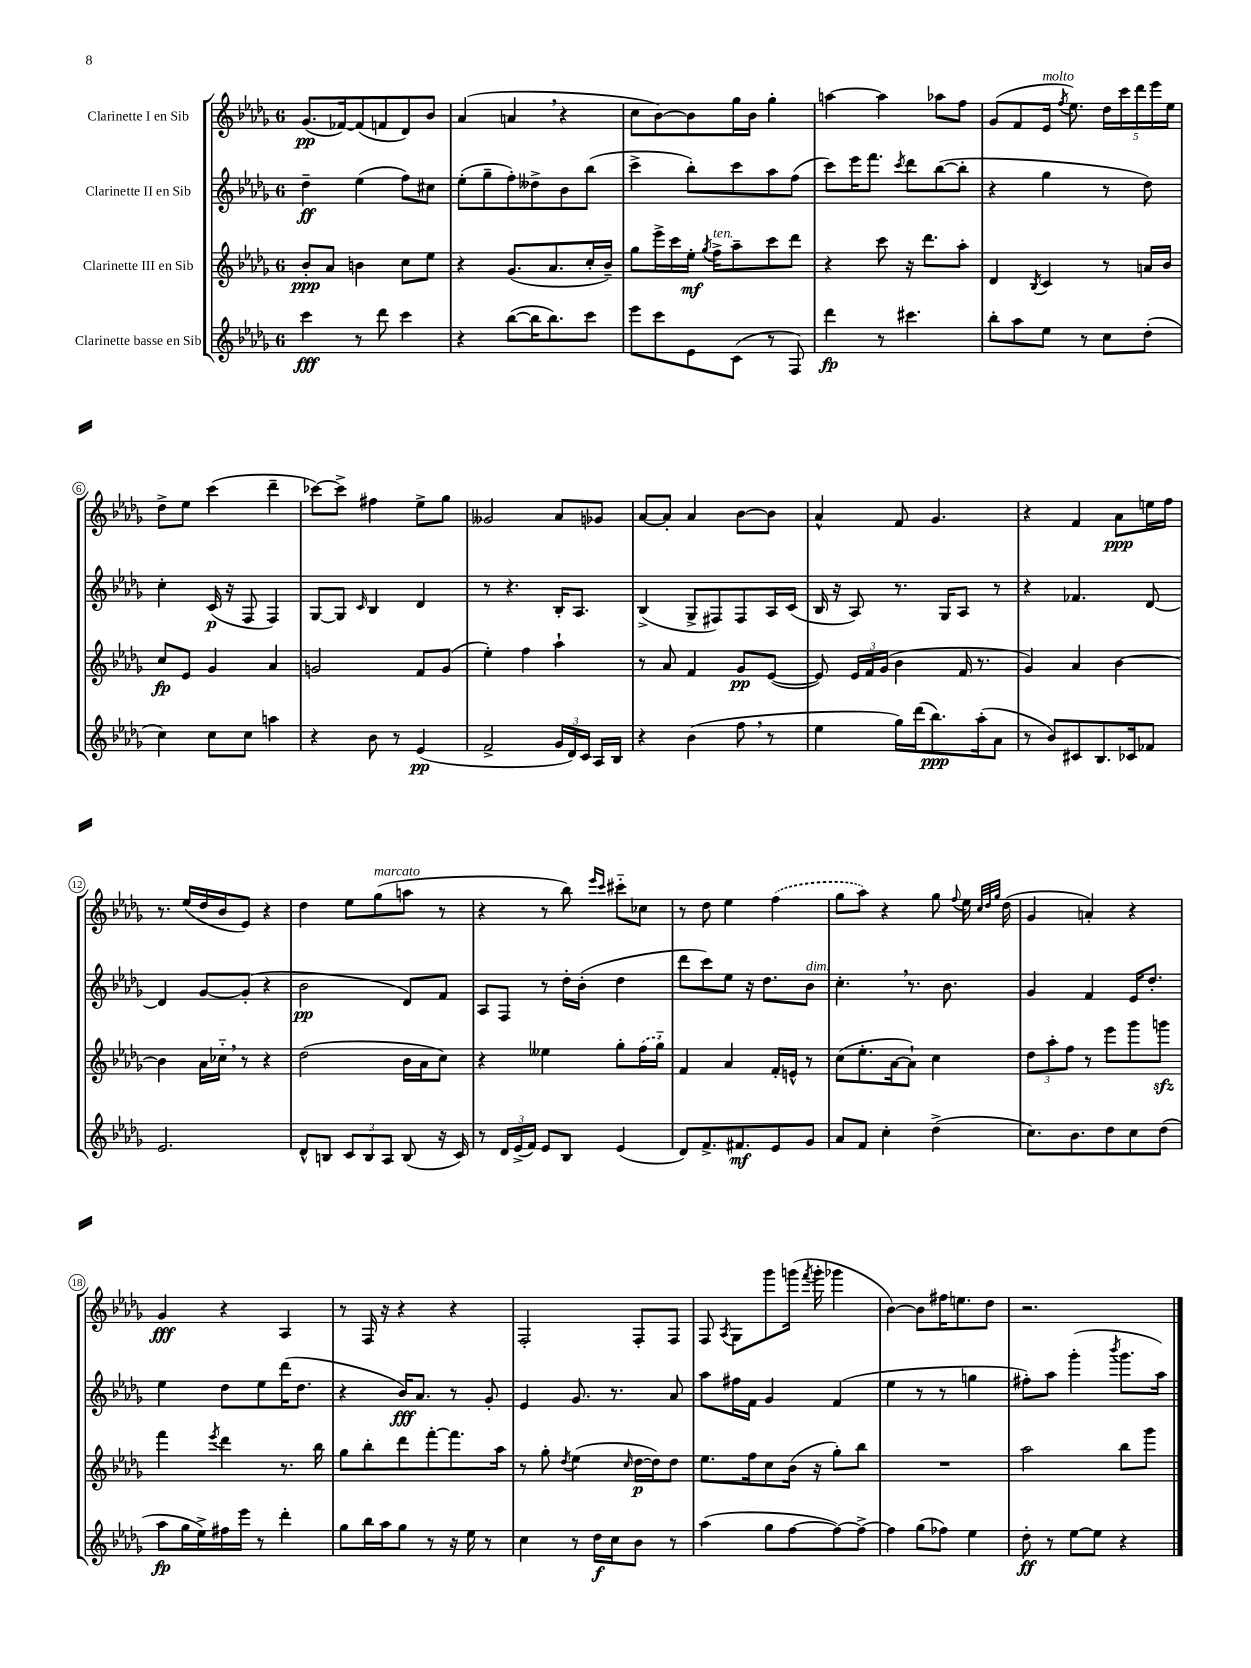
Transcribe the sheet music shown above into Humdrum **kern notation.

**kern	**kern	**kern	**kern
*staff4	*staff3	*staff2	*staff1
*clefG2	*clefG2	*clefG2	*clefG2
*k[b-e-a-d-g-]	*k[b-e-a-d-g-]	*k[b-e-a-d-g-]	*k[b-e-a-d-g-]
*M6/8	*M6/8	*M6/8	*M6/8
4ccc	8b-'	4dd-~	(8.g-
.	8a-	.	.
.	.	.	[16f-)
8r	4b	(4ee-	(8f-]
8ddd-	.	.	8f
4ccc	8cc	8ff)	8d-)
.	8ee-	8cc#	8b-
=	=	=	=
4r	4r	(8ee-'	(4a-
.	.	8gg-~	.
([8bb-	(8.g-	8ff')	4a
16bb-]	.	8dd--^	.
8.bb-)	8.a-	.	.
.	.	8b-	4r
8ccc	16cc'	(8bb-	.
.	16b-~)	.	.
=	=	=	=
8eee-	8gg-	4ccc^	8cc
8ccc	16eee-^	.	[8b-)
.	16ccc	.	.
8e-	16ee-'	8bb-')	8b-]
.	8qgg-	.	.
.	16ff^	.	.
(8c	8aa-~	8ccc	16gg-
.	.	.	16b-
8r	8ccc	8aa-	4gg-'
8F)	8ddd-	(8ff	.
=	=	=	=
4ddd-	4r	8ccc)	[4aa
.	.	16eee-	.
.	.	8.fff	.
8r	8ccc	.	4aa]
.	.	8qccc	.
4.ccc#	16r	8ddd-	.
.	8.ddd-	.	.
.	.	([8bb-	8aa-
.	8aa-'	8bb-']	8ff
=	=	=	=
8bb-'	4d-	4r	(8g-
8aa-	.	.	8f
.	8qB-	.	.
8ee-	4c	4gg-	16e-
.	.	.	8qff
.	.	.	8.ee-)
8r	.	.	.
8cc	8r	8r	20dd-
.	.	.	20ccc
.	.	.	20ddd-
(8dd-'	16a	8dd-)	.
.	.	.	20eee-
.	16b-	.	.
.	.	.	20ee-
=	=	=	=
4cc)	8cc	4cc'	8dd-^
.	8e-	.	8ee-
8cc	4g-	(16c	(4ccc
.	.	16r	.
8cc	.	8F	.
4aa	4a-	4F)	4ddd-~
=	=	=	=
4r	2g	[8G-	[8ccc-)
.	.	8G-]	8ccc-^]
.	.	16qqc	.
8b-	.	4B-	4ff#
8r	.	.	.
(4e-	8f	4d-	8ee-^
.	(8g	.	8gg-
=	=	=	=
2f^	4ee-')	8r	2g--
.	.	4.r	.
.	4ff	.	.
24g-	4aa-`	16B-'	8a-
24d-)	.	.	.
.	.	8.A-	.
24c	.	.	.
16A-	.	.	8g-
16B-	.	.	.
=	=	=	=
4r	8r	(4B-^	[8a-
.	8a-	.	8a-']
(4b-	4f	8G-^	4a-
.	.	8F#)	.
8ff	8g-	8F#	[8b-
8r	([8e-	16A-	8b-]
.	.	(16c	.
=	=	=	=
4ee-	8e-])	16B-	4a-^^
.	.	16r	.
.	24e-	8A-)	.
.	24f	.	.
.	(24g-	.	.
16gg-)	4b-	8.r	8f
(16ddd-	.	.	.
8.bb-)	.	.	4.g-
.	.	16G-	.
.	16f	8A-	.
(16aa-'	8.r	.	.
8a-	.	8r	.
=	=	=	=
8r	4g-)	4r	4r
8b-)	.	.	.
8c#	4a-	4.f-	4f
8.B-	.	.	.
.	[4b-	.	8a-
16c-	.	.	.
8f-	.	[8d-	16ee
.	.	.	16ff
=	=	=	=
2.e-	4b-]	4d-]	8.r
.	.	.	(16ee-
.	16a-	[8g-	16dd-
.	16cc-'~	.	16b-
.	8r	(8g-']	8e-)
.	4r	4r	4r
=	=	=	=
8d-^^	(2dd-	2b-	4dd-
8B	.	.	.
12c	.	.	8ee-
12B	.	.	.
.	.	.	(8gg-
12A-	.	.	.
(8B	16b-	8d-)	8aa
.	16a-	.	.
16r	8cc)	8f	8r
16c)	.	.	.
=	=	=	=
8r	4r	8A-	4r
24d-	.	8F	.
(24e-^	.	.	.
24f)	.	.	.
8e-	4ee--	8r	8r
8B-	.	16dd-'	8bb-)
.	.	(16b-'	.
.	.	.	16qqeee-
.	.	.	16qqccc
(4e-	8gg-'	4dd-	8ccc#'~
.	(16ff	.	8cc-
.	16gg-'~)	.	.
=	=	=	=
8d-)	4f	8ddd-	8r
8.f^	.	8ccc)	8dd-
.	4a-	8ee-	4ee-
8.f#	.	.	.
.	.	16r	.
.	.	8.dd-	.
8e-	16f'	.	(4ff
.	16e^^	.	.
8g-	8r	8b-	.
=	=	=	=
8a-	(8cc	4.cc'	8gg-
8f	8.ee-'	.	8aa-)
4cc'	.	.	4r
.	[16a-	.	.
.	8a-`])	8.r	.
(4dd-^	4cc	.	8gg-
.	.	8.b-	.
.	.	.	8qqff
.	.	.	16ee-
.	.	.	32qqcc
.	.	.	32qqdd-
.	.	.	32qqgg-
.	.	.	(16dd-
=	=	=	=
8.cc)	12dd-	4g-	4g-
.	12aa-'	.	.
.	12ff	.	.
8.b-	.	.	.
.	8r	4f	4a')
8dd-	8eee-	.	.
8cc	8ggg-	16e-	4r
.	.	8.dd-'	.
(8dd-	8ggg	.	.
=	=	=	=
8aa-	4fff	4ee-	4g-
16gg-	.	.	.
16ee-^)	.	.	.
.	8qeee-	.	.
16ff#	4ddd-	8dd-	4r
16eee-	.	.	.
8r	.	8ee-	.
4ddd-'	8.r	(16ddd-	4A-
.	.	8.dd-	.
.	16bb-	.	.
=	=	=	=
8gg-	8gg-	4r	8r
16bb-	8bb-'	.	16F
16aa-	.	.	16r
8gg-	8ddd-	16b-)	4r
.	.	8.a-	.
8r	[8fff'	.	.
16r	8.fff]	8r	4r
16ee-	.	.	.
8r	.	8g-'	.
.	16aa-	.	.
=	=	=	=
4cc	8r	4e-	2F'
.	8gg-'	.	.
.	8qdd-	.	.
8r	(4ee-	8.g-	.
16dd-	.	.	.
16cc	.	8.r	.
.	16qqcc	.	.
8b-	[16dd-	.	8F'
.	16dd-])	.	.
8r	8dd-	8a-	8F
=	=	=	=
(4aa-	8.ee-	8aa-	8F
.	.	.	8qA-
.	.	16ff#	8G-
.	16ff	16f	.
8gg-	8cc	4g-	8ggg-
[8ff	(16b-	.	(16ggg
.	.	.	8qfff
.	16r	.	16ggg'
8ff_)	8gg-')	(4f	4ggg-
8ff^_	8bb-	.	.
=	=	=	=
4ff]	2.r	4ee-	[4b-)
(8gg-	.	8r	8b-]
8ff-)	.	8r	16ff#
.	.	.	8.ee
4ee-	.	4gg	.
.	.	.	8dd-
=	=	=	=
8dd-'	2aa-	8ff#')	2.r
8r	.	8aa-	.
[8ee-	.	(4ggg-'	.
8ee-]	.	.	.
.	.	8qbbb-	.
4r	8bb-	8.ggg-	.
.	8ggg-	.	.
.	.	16aa-)	.
==	==	==	==
*-	*-	*-	*-
